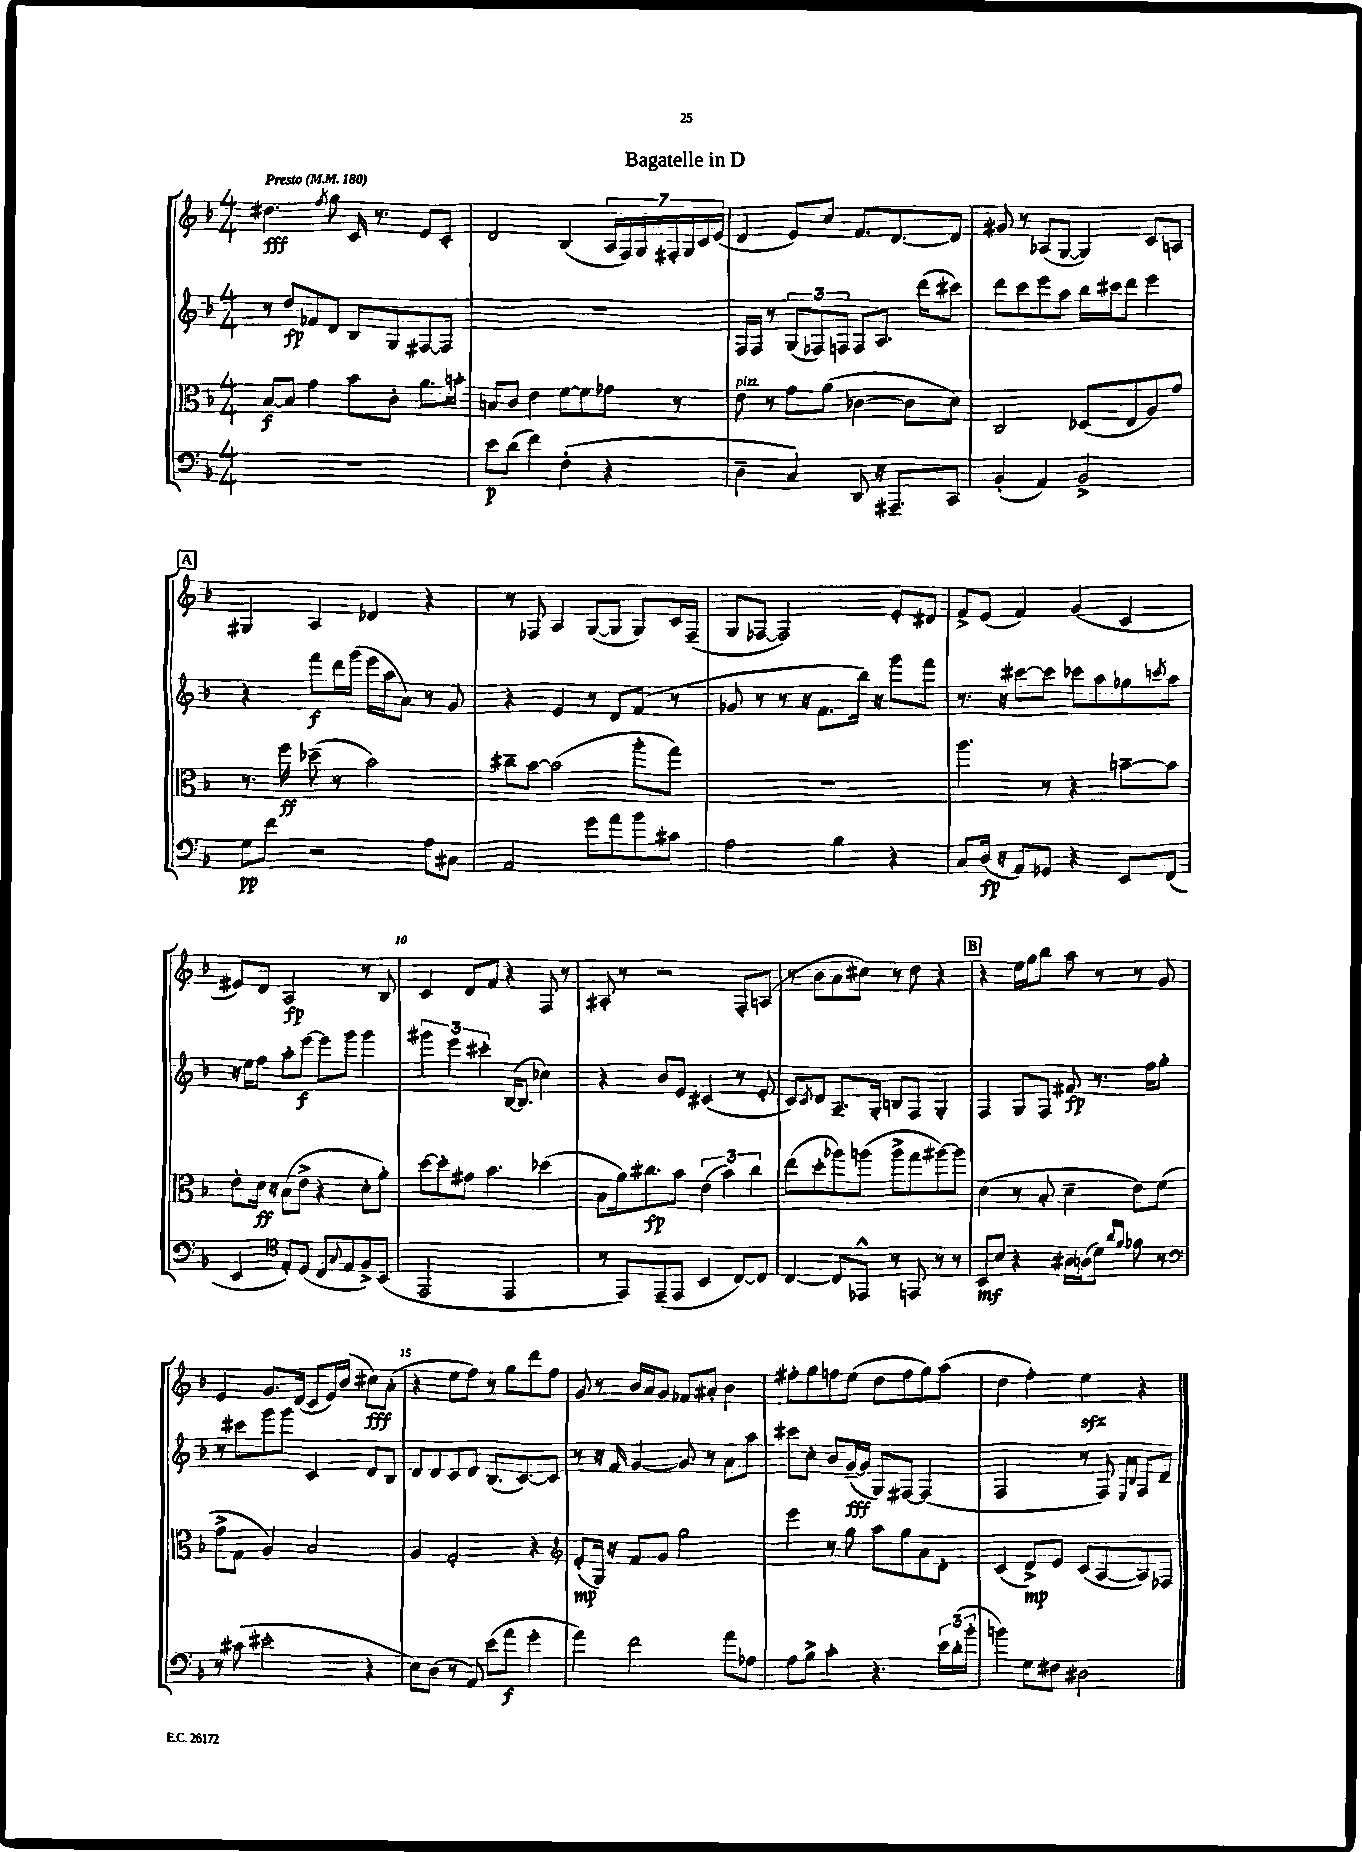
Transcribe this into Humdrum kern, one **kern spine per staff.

**kern	**kern	**kern	**kern
*staff4	*staff3	*staff2	*staff1
*clefF4	*clefC3	*clefG2	*clefG2
*k[b-]	*k[b-]	*k[b-]	*k[b-]
*M4/4	*M4/4	*M4/4	*M4/4
*MM180	*MM180	*MM180	*MM180
1r	[8B-/L	8r	4.dd#\
.	8B-/]J	8dd/L	.
.	4g\	8f-/	.
.	.	.	8qff/
.	.	8d/J	8gg\
.	8b-\L	8B-/L	16c/
.	.	.	8.r
.	8c'\J	8G/	.
.	8.a\L	[8F#/	8e/L
.	.	8F#/]J	8c'/J
.	16b'\Jk	.	.
=	=	=	=
8e\L	8B/L	1r	2d/
(8d\J	8c/J	.	.
4f\)	4e\	.	.
(4F'\	[8f\L	.	(4B-/
.	8f\]	.	.
4r	8g-\J	.	28A/LL
.	.	.	28F/)
.	.	.	28G/
.	.	.	28F#'/
.	8r	.	.
.	.	.	28G/
.	.	.	28c/
.	.	.	(28e/JJ
=	=	=	=
4D~\	8e\	16F/LL	4d/
.	.	16F/JJ	.
.	8r	8r	.
4C/)	8g\L	(12G/L	8e/L)
.	.	12F-/)	.
.	(8a\J	.	8cc/J
.	.	12F/J	.
8DD/	[4c-\	8F/L	8.f/L
16r	.	8.A/J	.
8.AAA#~/L	.	.	[8.d/
.	8c-\]L	.	.
.	.	(16ddd\LK	.
8CC/J	8d\J)	8ccc#\J)	8d/]J
=	=	=	=
(4BB-'/	2C/	8ddd\L	8g#/
.	.	8ccc\	8r
4AA/)	.	8eee\	(8A-/L
.	.	8aa\J	[8G/J
2BB-^/	(8D-/L	16bb-\LL	4G/])
.	.	16ccc#\J	.
.	8E/	8ddd\J	.
.	8A/)	4eee\	8c/L
.	8g/J	.	8A/J
=	=	=	=
8G\L	8.r	4r	4G#/
8f\J	.	.	.
.	16ff\	.	.
2r	(8dd-~\	8fff\L	4A/
.	8r	16ddd\L	.
.	.	(16ggg\JJ	.
.	2b-\)	16eee\LL	4d-/
.	.	16aa\J	.
.	.	8a\J)	.
8A\L	.	8r	4r
8C#\J	.	8g/	.
=	=	=	=
2AA/	8cc#~\L	4r	8r
.	[8b-\J	.	8F-/
.	(2b-\]	4e/	4A/
8g\L	.	8r	([8G/L
8a\	.	8d/L	8G/]J
8b-\	8aa'\L	(8f/J	8G/L)
8c#\J	8gg\J)	8r	16c/L
.	.	.	(16F-~/JJ
=	=	=	=
2A\	1r	8g-/	8G/L
.	.	8r	[8F-/J
.	.	8r	2F-/])
.	.	16r	.
.	.	8.f\L	.
4B-\	.	.	.
.	.	16bb-\Jk)	.
.	.	16r	.
4r	.	8ggg\L	8e'/L
.	.	8fff\J	8d#/J
=	=	=	=
8C/L	4.aa\	8.r	8f^/L
(16D/Jk	.	.	(8e/J
16r	.	16r	.
8AA/L)	.	[8ccc#\L	4f/)
8GG-/J	8r	8ccc#\]J	.
4r	4r	8ccc-\L	(4g/
.	.	8aa\	.
8EE/L	[8b~\L	8gg-\	4c/
.	.	8qccc/	.
(8FF/J	8b\]J	8aa\J	.
=	=	=	=
4EE/	8e'\L	16r	8e#/L)
.	.	16ee\LK	.
.	16d\Jk	8ff\J	8d/J
.	16r	.	.
*clefC4	*	*	*
8E'/L)	(8B-\L	8aa'\L	2A/
(8D/J	8e^\J	[8eee\J	.
8C/L	4r	8eee\]L	.
8qqG/	.	.	.
8E/	.	8ggg\J	.
8F^/)	8d'\L	4ggg\	8r
(8BB-/J	8a'\J)	.	8B-/
=	=	=	=
2EE/	[8dd\L	6ggg#\	4c/
.	8dd'\]	.	.
.	.	6eee\	.
.	8g#\J	.	8d/L
.	.	6ccc#'\	.
.	4.b-\	.	8f/J
2EE/	.	([16B-/LK	4r
.	.	8.B-/]J	.
.	(4dd-\	4cc-\)	8F/
.	.	.	8r
=	=	=	=
8r	8B-\L	4r	8A#'/
8EE/L)	16a\k)	.	8r
.	8.cc#\	.	.
(8EE~/	.	8b-/L	2r
8EE/J	8b-\J	8e/J	.
4BB-/	(6e\	(4c#/	.
.	6b-\)	.	.
[8C/L)	.	8r	8F'/L
.	6cc#\	.	.
8C/]J	.	8e'/	(8A/J
=	=	=	=
[4C/	(8ee\L	8c/L)	8r
.	.	8qc/	.
.	8dd'\	8d/J	8b-\L
8C/]L	8aa-\)	8.A~/L	8a\
8EE-^^/J	(8aa\J	.	8cc#\J)
.	.	16G'/Jk	.
8r	8aa^\L	8B/L	8r
8EE/	8gg\	8F/J	8dd\
8r	[8aa#\)	4G'/	4r
8r	8aa#\]J	.	.
=	=	=	=
8BB-/L	(4d\	4F/	4r
8B-/J	.	.	.
4r	8r	8G/L	16ee\LL
.	.	.	16gg\J
.	8B-'/	8F/J	8bb-\J
16A#\LL	4d~\	8f#/	8aa\
(16A\J	.	.	.
8d\J)	.	8.r	8r
16qqa/LL	.	.	.
16qqf/JJ	.	.	.
8f-\	8e\L)	.	8r
.	.	16ff\LK	.
8r	(8f\J	8gg'\J	8g/
=	=	=	=
*clefF4	*	*	*
8r	8g^\L	8r	4e/
(8c#\	8G\J	8ccc#\L	.
2e#'\	4A/)	8ggg\	8.g/L
.	.	8ggg\J	.
.	.	.	(16d/Jk
.	2B-/	4c/	8c/L
.	.	.	16e/L)
.	.	.	(16b-/JJ
4r	.	8d/L	8cc#\L)
.	.	8B-/J	(8a'\J
=	=	=	=
8E\L)	4A/	8d/L	4r
(8D\J	.	8d/	.
8r	2G'/	8c/	8ee\L
8AA/)	.	8d/J	8ff\J)
(8e\L	.	(8.B-/L	8r
8a\J	.	.	8gg\L
.	.	[8.c/)	.
4g'\	4r	.	8ddd\
.	.	8c/]J	8ff\J
=	=	=	=
*	*clefG2	*	*
4a\)	(8e'/L	8r	8g/
.	16G/Jk)	16r	8r
.	16r	16f/	.
2f\	8f/L	[4g/	16b-/LL
.	.	.	16a/J
.	8g/J	.	8g/J
.	2gg\	8g/]	8f-/L
.	.	8r	8a#'/J
8a\L	.	8a\L	4b-\
8A-\J	.	8aa\J	.
=	=	=	=
8A\L	4eee\	8ccc#\L	8ff#'\L
8B-^\J	.	8cc'\J	8gg\
4c'\	8r	8b-/L	8ff\
.	8gg\	([16g~/L	(8ee\J
.	.	16g/]JJ	.
4.r	8aa\L	8G/L)	8dd\L
.	8gg\	[8F#/J	8ff\
.	8a\	(4F#/]	8gg\)
24e\LL	8d'\J	.	(8aa\J
(24d'\	.	.	.
24b-'\JJ	.	.	.
=	=	=	=
4b\)	(4c/	2F/	4dd\
8G\L	8d^/L)	.	4ff'\)
8F#\J	8e/J	.	.
2D#\	(8c/L	8r	4ee\
.	[8A/	8F/)	.
.	.	16qqE/LL	.
.	.	16qqB-/JJ	.
.	8A/])	8F/L	4r
.	8F-/J	8d~/J	.
==	==	==	==
*-	*-	*-	*-
